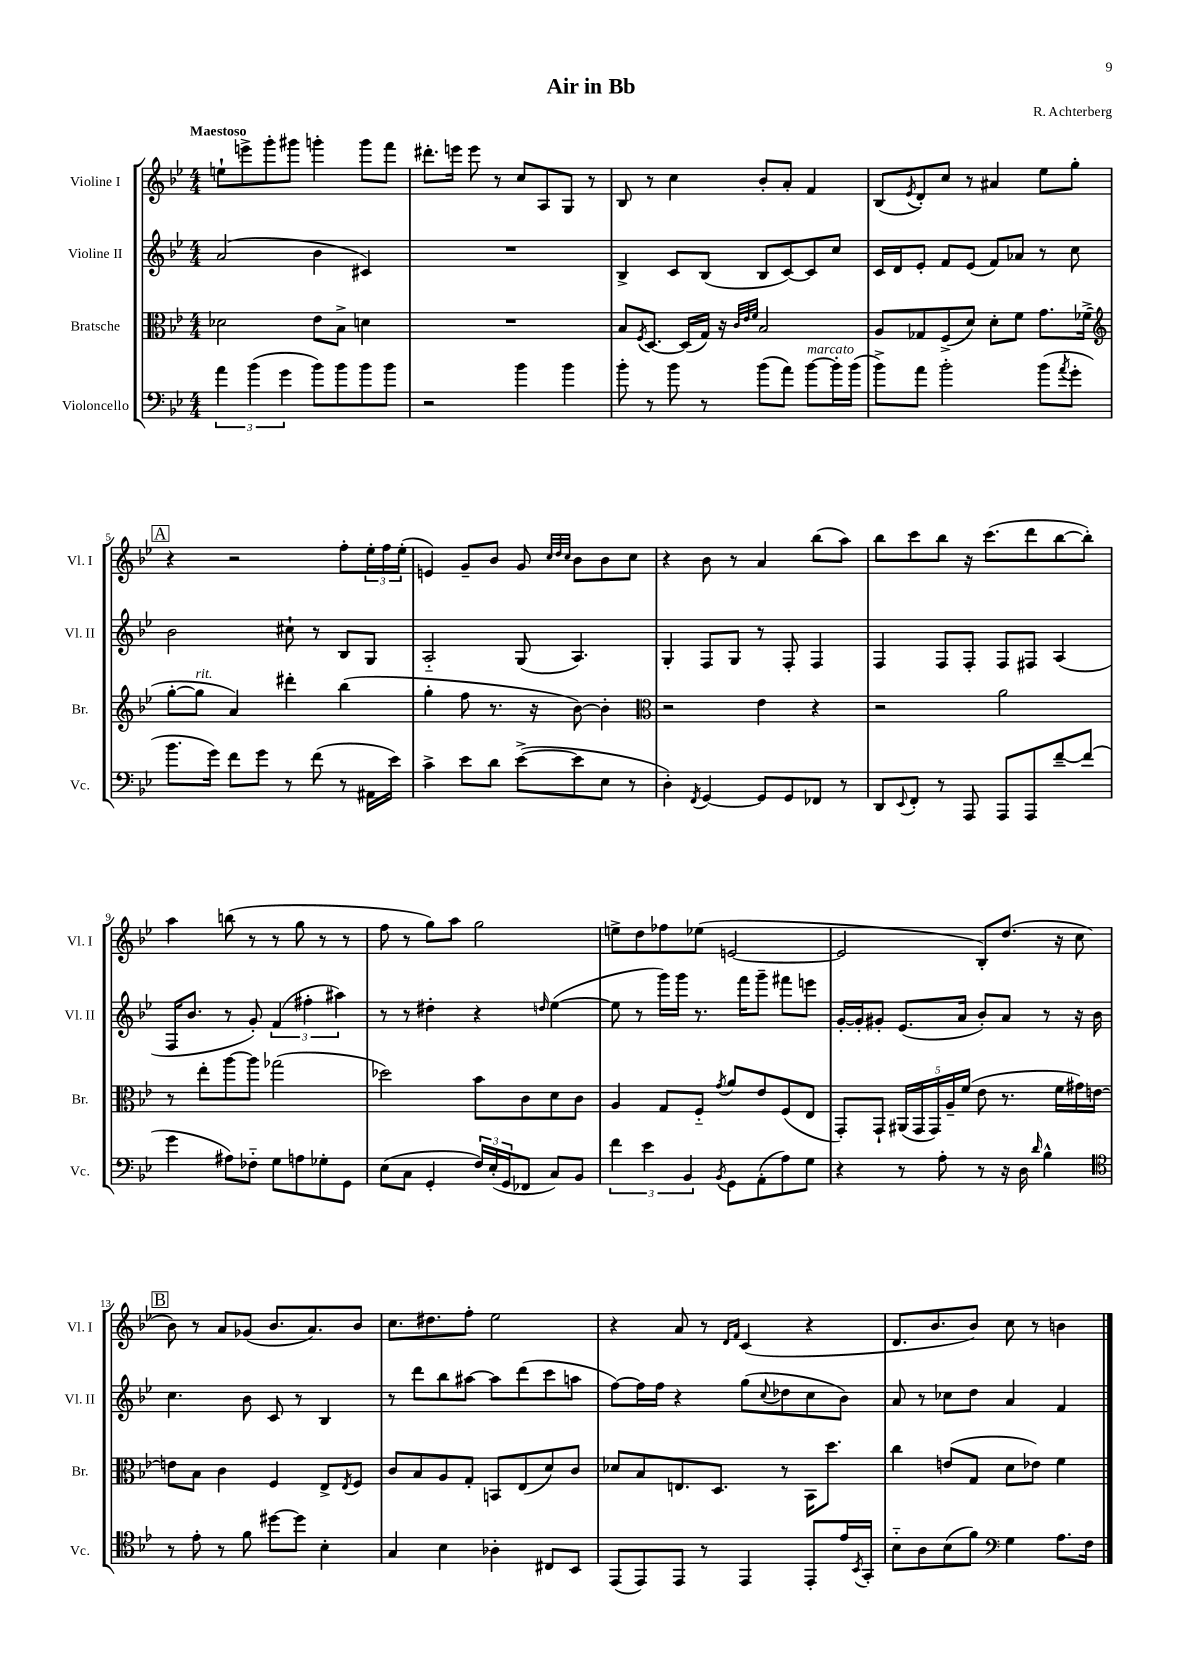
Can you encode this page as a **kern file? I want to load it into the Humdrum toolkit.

**kern	**kern	**kern	**kern
*staff4	*staff3	*staff2	*staff1
*clefF4	*clefC3	*clefG2	*clefG2
*k[b-e-]	*k[b-e-]	*k[b-e-]	*k[b-e-]
*M4/4	*M4/4	*M4/4	*M4/4
6a	2d-	(2a	8ee`
.	.	.	8eee^
(6b-	.	.	.
.	.	.	8ggg'
6g	.	.	.
.	.	.	8ggg#
8b-)	8e-	4b-	4ggg'
8b-	8B-^	.	.
8b-	4d	4c#)	8ggg
8b-	.	.	8fff
=	=	=	=
2r	1r	1r	8.ddd#'
.	.	.	16eee
.	.	.	8eee
.	.	.	8r
4b-	.	.	8cc
.	.	.	8A
4b-	.	.	8G
.	.	.	8r
=	=	=	=
8b-'	8B-	4B-^	8B-
.	8qF	.	.
8r	[8.D	.	8r
8b-	.	8c	4cc
.	(16D]	.	.
8r	16G)	(8B-	.
.	16r	.	.
.	32qqc	.	.
.	32qqe-	.	.
.	32qqf	.	.
(8b-	2B-	8B-	8b-'
8a)	.	[8c)	8a'
[8b-	.	8c]	4f
16b-']	.	8cc	.
(16b-	.	.	.
=	=	=	=
8b-^)	8A	16c	(8B-
.	.	16d	.
.	.	.	8qe-
8a	8G-	8e-'	8d')
2b-'	(8F^	8f	8cc
.	8d)	(8e-	8r
.	8d'	8f)	4a#
.	8f	8a-	.
(8b-	8.g	8r	8ee-
8qa	.	.	.
8g'	.	8cc	8gg'
.	(16f-^	.	.
=	=	=	=
*	*clefG2	*	*
8.b-	[8gg'	2b-	4r
.	8gg]	.	.
16g)	.	.	.
8f	4a)	.	2r
8g	.	.	.
8r	4ddd#'	8cc#`	.
(8f	.	8r	.
8r	(4bb-	8B-	8ff'
16AA#	.	8G	24ee-'
.	.	.	24ff
16e-)	.	.	.
.	.	.	(24ee-'
=	=	=	=
4c^	4gg'	2A'~	4e)
8e-	8ff	.	8g~
8d	8.r	.	8b-
([8e-^	.	(8G	8g
.	16r	.	.
.	.	.	32qqcc
.	.	.	32qqdd
.	.	.	32qqcc
8e-]	[8b-)	4.A)	8b-
8E-	4b-']	.	8b-
8r	.	.	8cc
=	=	=	=
*	*clefC3	*	*
4D')	2r	4G'	4r
8qFF	.	.	.
[4GG	.	8F	8b-
.	.	8G	8r
8GG]	4e-	8r	4a
8GG	.	8F'	.
8FF-	4r	4F	(8bb-
8r	.	.	8aa)
=	=	=	=
8DD	2r	4F	8bb-
8qqEE-	.	.	.
8FF'	.	.	8ccc
8r	.	8F	8bb-
8AAA	.	8F'	16r
.	.	.	(8.ccc
8AAA	2a	8F	.
8AAA	.	8F#	8ddd
[8f~	.	(4A	[8bb-
(8f]	.	.	8bb-'])
=	=	=	=
4g	8r	16F	4aa
.	.	8.b-	.
.	8ee-'	.	.
8A#)	[8aa	8r	(8bb
8F-'~	8aa]	8g')	8r
8G	(2gg-	(6f	8r
8A	.	.	8gg
.	.	6ff#'	.
8G-'	.	.	8r
.	.	6aa#)	.
8GG	.	.	8r
=	=	=	=
(8E-	2dd-)	8r	8ff
8C	.	8r	8r
4GG'	.	4dd#'	8gg)
.	.	.	8aa
24F)	8b-	4r	2gg
(24E-'	.	.	.
24GG	.	.	.
8FF-	8c	.	.
.	.	16qqdd	.
8C)	8d	([4ee-	.
8BB-	8c	.	.
=	=	=	=
6f	4A	8ee-]	8ee^
.	.	8r	8dd
6e-	.	.	.
.	8G	16ggg)	8ff-
.	.	16ggg	.
6BB-	.	.	.
.	8F'~	8.r	(8ee-
8qBB-	8qg	.	.
8GG	8a	.	[2e
.	.	16fff	.
(8AA'	8e-	8ggg~	.
8A)	(8F	8fff#	.
8G	8E-	8eee	.
=	=	=	=
4r	8GG')	[16g'	2e]
.	.	16g']	.
.	8GG`	8g#'	.
8r	(20AA#	(8.e-	.
.	20GG	.	.
.	20GG)	.	.
8A'	.	.	.
.	20A~	.	.
.	.	16a	.
.	(20f	.	.
8r	8e-	8b-')	8B-')
16r	8.r	8a	(8.dd
16D	.	.	.
16qqd	.	.	.
4B-^^	.	8r	.
.	16f	.	16r
.	16g#)	16r	8cc
.	[16e	16b-	.
=	=	=	=
*clefC4	*	*	*
8r	8e]	4.cc	8b-)
8e-'	8B-	.	8r
8r	4c	.	8a
8f	.	8b-	(8g-
[8dd#	4F	8c	8.b-
8dd#]	.	8r	.
.	.	.	8.a)
4B-'	8E-^	4B-	.
.	8qE-	.	.
.	8F	.	8b-
=	=	=	=
4G	8c	8r	8.cc
.	8B-	8ddd	.
.	.	.	8.dd#
4B-	8A	8bb-	.
.	8G'	[8aa#	8ff'
4A-'	8BB	8aa#]	2ee-
.	(8E-	(8ddd	.
8C#	8d)	8ccc	.
8BB-	8c	8aa	.
=	=	=	=
(8EE-	8d-	[8ff)	4r
8EE-)	8B-	16ff]	.
.	.	16ff	.
8EE-	8.E	4r	8a
8r	.	.	8r
.	8.D	.	.
.	.	.	16qqd
.	.	.	16qqf
4EE-	.	(8gg	(4c
.	.	8qqcc	.
.	8r	8dd-	.
8EE-'	16BB-	8cc	4r
.	8.dd	.	.
16e-	.	8b-)	.
8qBB-	.	.	.
16GG'	.	.	.
=	=	=	=
8B-'~	4cc	8a	8.d
8A	.	8r	.
.	.	.	8.b-
(8B-	(8e	8cc-	.
8f)	8G	8dd	8b-)
*clefF4	*	*	*
4G	8d	4a	8cc
.	8e-)	.	8r
8.A	4f	4f	4b
16F	.	.	.
==	==	==	==
*-	*-	*-	*-
